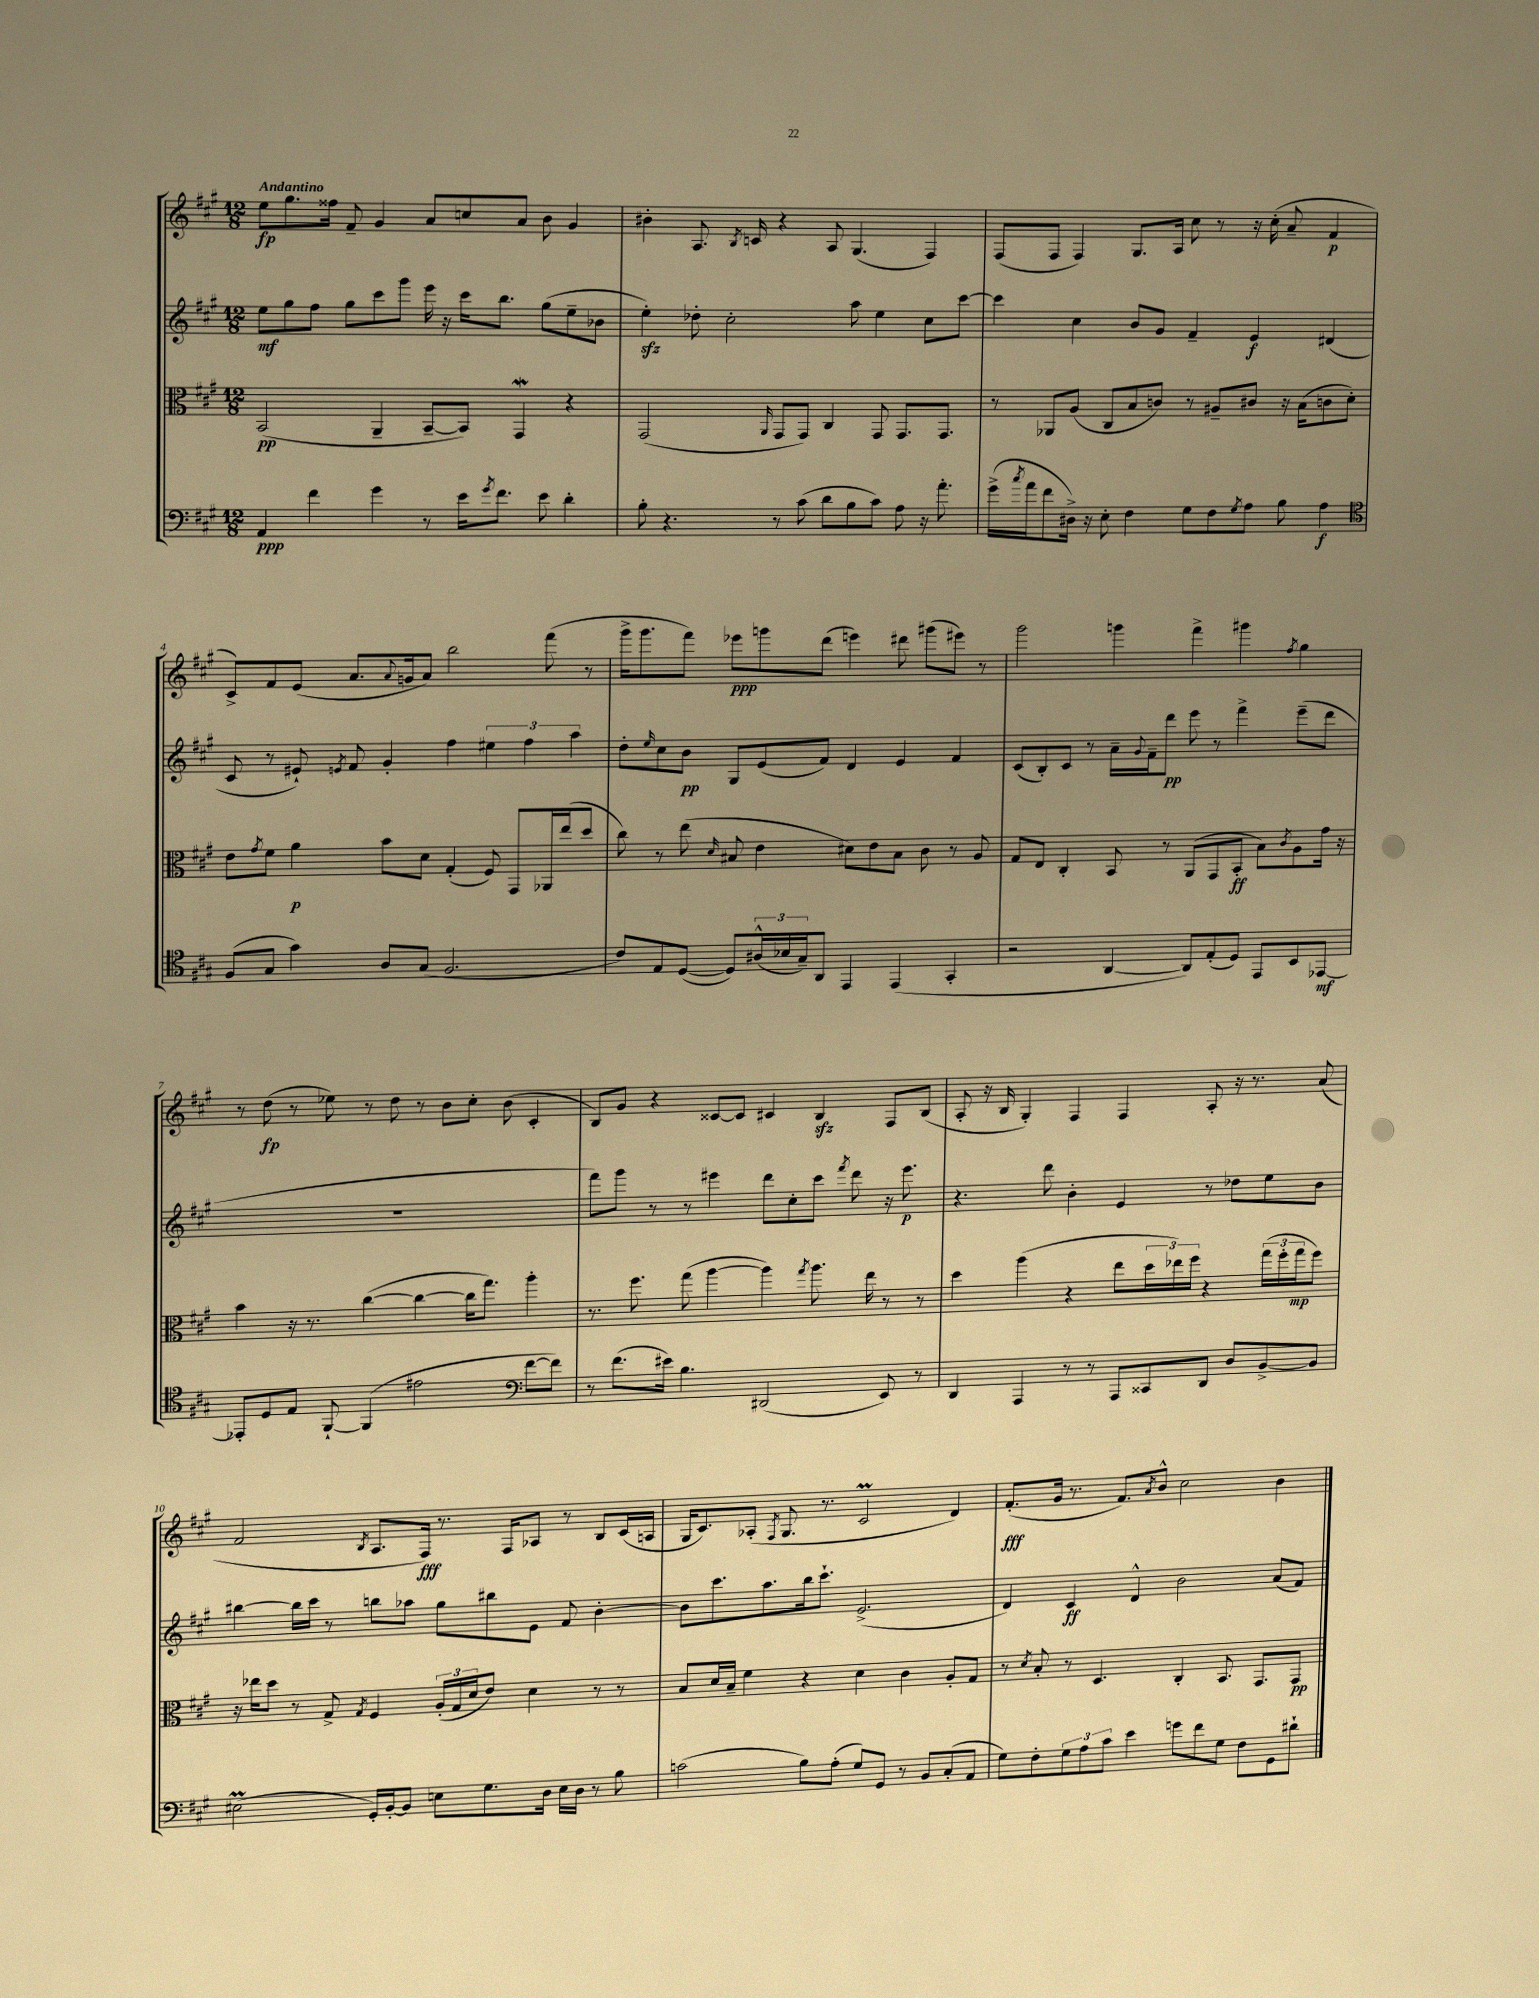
<<
\new StaffGroup <<
\new Staff = "s0" {
    \clef treble \key a \major \numericTimeSignature \time 12/8 \tempo "Andantino"
    e''8\fp gis''8. fisis''16 fis'8-- gis'4 a'8 c''8 a'8 b'8 gis'4 |
    bis'4-. a8. \acciaccatura { b8 } c'16 r4 a8 gis4.( fis4) |
    fis8( fis8 fis4) gis8. a16 cis''8 r8 r16 cis''16-.( a'8-- fis'4\p |
    cis'8->) fis'8 e'8( a'8. \appoggiatura { a'8 } g'16 a'8) b''2 fis'''8( r8 |
    gis'''16-> gis'''8. fis'''8) ees'''8\ppp g'''8 d'''8( e'''4) dis'''8 gis'''8( eis'''8) r8 |
    gis'''2 g'''4 fis'''4-> gis'''4 \acciaccatura { fis''8 } gis''4 |
    r8 d''8\fp( r8 ees''8) r8 d''8 r8 b'8 cis''8-. b'8( cis'4-. |
    b8) gis'8 r4 cisis'8~ cisis'8 cis'4 b4\sfz fis8 b8( |
    a8-. r16 b16 gis4-.) fis4 fis4 a8-. r16 r8. a'8( |
    fis'2 \acciaccatura { b8 } a8. fis16\fff) r8. fis16 aes8 r8 b8 cis'16( a16 |
    gis16 cis'8.) aes8-.( \acciaccatura { fis8 } gis8. r8. cis'2\prall d'4) |
    fis'8.-.\fff( gis'16 r8. fis'8.) \acciaccatura { a'8 } b'8-^ cis''2 b'4 \bar "|." |
}
\new Staff = "s1" {
    \clef treble \key a \major \numericTimeSignature \time 12/8
    e''8\mf gis''8 fis''8 gis''8 cis'''8 gis'''8 e'''16 r16 cis'''16 b''8. gis''8( e''8-- bes'8 |
    e''4-.\sfz) des''8-. cis''2-. a''8 e''4 cis''8 cis'''8~ |
    cis'''4 cis''4 b'8 gis'8 fis'4-- e'4\f dis'4( |
    cis'8 r8 eis'8-!) \acciaccatura { e'8 } fis'8 gis'4-. fis''4 \tuplet 3/2 { eis''4 fis''4 a''4 } |
    d''8-. \grace { e''16 } cis''8 b'8\pp gis8 e'8( fis'8) d'4 e'4 fis'4 |
    cis'8( b8-.) cis'8 r8 a'16-- \appoggiatura { gis'8 } fis'16-- d'''8\pp e'''8 r8 fis'''4-> e'''8--( d'''8 |
    R1. |
    fis'''8) gis'''8 r8 r8 eis'''4 d'''8 cis''8-. cis'''8 \acciaccatura { fis'''8 } d'''8 r16 eis'''8.\p |
    r4. d'''8 b'4-. e'4 r8 des''8 e''8 b'8 |
    bis''4~ bis''16 cis'''16 r8 b''8 aes''8 gis''8 bis''8 e'8 fis'8 b'4~-. |
    b'8 cis'''8. a''8. b''16 cis'''8.-! e'2.->( |
    d'4) cis'4\ff d'4-^ b'2 a'8( fis'8) \bar "|." |
}
\new Staff = "s2" {
    \clef alto \key a \major \numericTimeSignature \time 12/8
    b,2\pp( a,4-- b,8~-- b,8) gis,4\mordent r4 |
    gis,2( \grace { a,16 } gis,8 gis,8) cis4 gis,8 gis,8. gis,8. |
    r8 aes,8 a8( cis8 b8 c'8) r8 ais8-- cis'8 r16 b16( c'8 d'8-.) |
    e'8 \acciaccatura { gis'8 } fis'8 a'4\p b'8 d'8 gis4-.( fis8) gis,8 aes,16 e''16( d''8 |
    cis''8) r8 e''8( \grace { d'16 } bis8 e'4 dis'8) e'8 bis8 cis'8 r8 a8 |
    gis8 e8 cis4-. b,8 r8 a,8( gis,8 b,8-.\ff b8) \acciaccatura { cis'8 } a8 gis'16 r16 |
    b'4 r16 r8. cis''4~( cis''4~ cis''16 gis''8.) a''4-. |
    r8. fis''8. gis''8( a''4~ a''4) \acciaccatura { gis''8 } a''8. e''16 r8 r8 |
    d''4 a''4( r4 e''8 \tuplet 3/2 { d''16 ees''16) fis''16 } r4 \tuplet 3/2 { gis''16( fis''16-. gis''16\mp } fis''8) |
    r16 ees''16 d''8 r8 gis8-> \acciaccatura { gis8 } fis4 \tuplet 3/2 { a16-.( gis16 d'16 } e'8) d'4 r8 r8 |
    b8 d'16 b16-- fis'4 r4 d'4 cis'4 a8-. gis8 |
    r8 \acciaccatura { d'8 } b8-. r8 d4. cis4-. b,8. gis,8. gis,8\pp \bar "|." |
}
\new Staff = "s3" {
    \clef bass \key a \major \numericTimeSignature \time 12/8
    a,4\ppp fis'4 gis'4 r8 e'16 \acciaccatura { gis'8 } fis'8. e'8 d'4-. |
    b8-. r4. r8 cis'8( d'8 b8 cis'8) a8 r16 a'8.-. |
    gis'16->( \acciaccatura { cis''8 } a'16 fis'8 dis16->) r16 e8-. fis4 gis8 fis8 \acciaccatura { gis8 } a8 b8 a4\f |
    \clef tenor fis8( gis8 gis'4) a8 gis8( fis2. |
    cis'8) e8 d8~( d8) \tuplet 3/2 { ais16-^( bes16 gis16--) } a,8 e,4 e,4( gis,4-. |
    r2 a,4~ a,8) e8-.( d8) e,8 b,8 ees,8~\mf |
    ees,8-. d8 e8 fis,8~-! fis,4( eis'2 \clef bass fis'8~ fis'8) |
    r8 fis'8.( eis'16) b4. dis,2( e,8) r8 |
    d,4 a,,4 r8 r8 a,,8 cisis,8 d,8 d8 b,8~-> b,8 |
    eis2\prall( gis,16-.) b,16~-. b,8 e8 gis8. d16 e16 d16 r8 b8 |
    c'2( b8) a8-.( gis8) gis,8 r8 b,8 cis8-.( a,8 |
    gis8) fis8-. \tuplet 3/2 { gis8 a8 cis'8 } e'4 g'8 fis'8 gis8 fis8 gis,8 dis'8-! \bar "|." |
}
>>
>>
